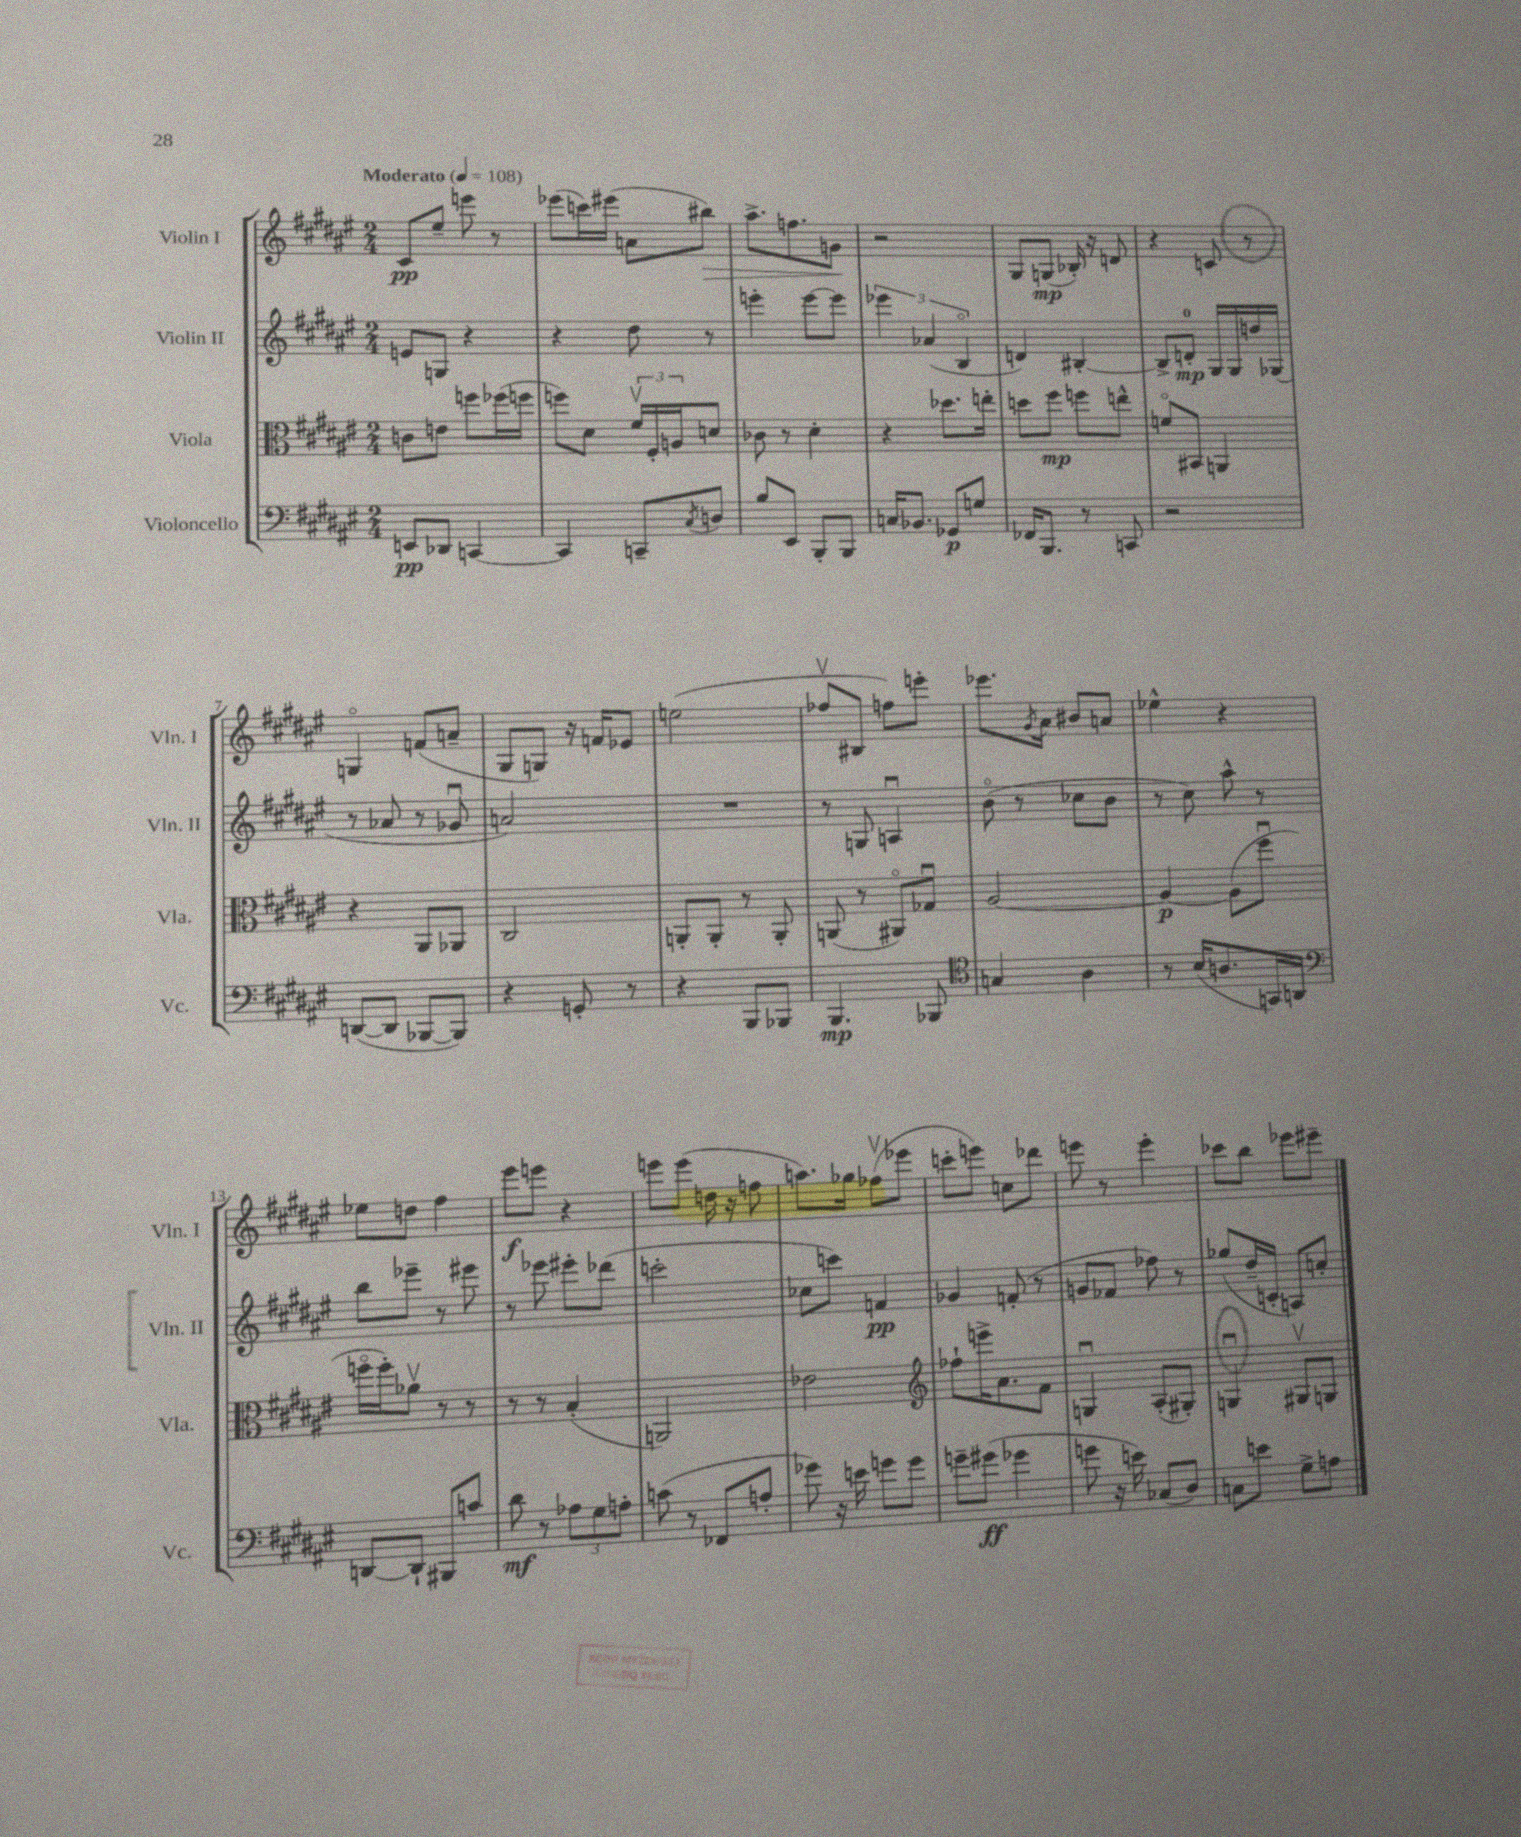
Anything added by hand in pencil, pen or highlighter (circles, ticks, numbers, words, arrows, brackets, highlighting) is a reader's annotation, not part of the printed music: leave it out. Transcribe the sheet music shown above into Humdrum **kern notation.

**kern	**kern	**kern	**kern
*staff4	*staff3	*staff2	*staff1
*clefF4	*clefC3	*clefG2	*clefG2
*k[f#c#g#d#a#e#]	*k[f#c#g#d#a#e#]	*k[f#c#g#d#a#e#]	*k[f#c#g#d#a#e#]
*M2/4	*M2/4	*M2/4	*M2/4
*MM108	*MM108	*MM108	*MM108
8EE	8c	8e	8c#
8DD-	8e	8G	8ee#~
[4CC	8ff	4r	8eee
.	(16ff-	.	8r
.	16ff	.	.
=	=	=	=
4CC]	8ff)	4r	(8eee-
.	8d#	.	16ccc)
.	.	.	(16eee#
8CC~	24f#v	8dd#	8a
.	24F#'	.	.
.	24A	.	.
8qC#	.	.	.
8D	8d	8r	8bb#)
=	=	=	=
8B	8c-	4eee'	8.aa#^
8EE#	8r	.	.
.	.	.	8.ff
8BBB'	4d#'	[8eee	.
8BBB	.	8eee]	8g
=	=	=	=
16C	4r	6eee-	2r
8.BB-	.	.	.
.	.	(6a-	.
8GG-	8.dd-	.	.
.	.	6Bo	.
8G	.	.	.
.	16ee'	.	.
=	=	=	=
16FF-	8dd	4d)	8G#
8.BBB	.	.	.
.	8ff#	.	(8G
8r	8ff	[4B#'	16B-')
.	.	.	16r
8CC	8ee^^	.	8d
=	=	=	=
2r	8fo	8B#^]	4r
.	8BB#	8d'	.
.	4AA	16G#	8c
.	.	16G#	.
.	.	16dd	8r
.	.	(16G-	.
=	=	=	=
([8DD	4r	8r	4Go
8DD]	.	8a-	.
[8BBB-	8AA#	8r	(8f
8BBB-])	8AA-	8g-u	8a~
=	=	=	=
4r	2C#	2a)	8G#
.	.	.	8G)
8GG'	.	.	16r
.	.	.	16f
8r	.	.	8e-
=	=	=	=
4r	8AA'	2r	(2ee
.	8AA'	.	.
8BBB	8r	.	.
8BBB-	8AA'	.	.
=	=	=	=
4.BBB	(8AA	8r	8ff-v
.	8r	8G	8B#
.	8AA#o)	4Au	8ff)
8BBB-	8G-u	.	8eee'
=	=	=	=
*clefC4	*	*	*
4G	[2A#	(8bo	8.eee-
.	.	8r	.
.	.	.	8qg#
.	.	.	16a#
4A#	.	8cc-	8b#
.	.	8b	8a
=	=	=	=
8r	4A#_	8r	4ee-^^
(16B	.	8cc#)	.
8.A	.	.	.
.	(8A#]	8aa#^^	4r
16GG)	8ff#u	8r	.
16AA	.	.	.
=	=	=	=
*clefF4	*	*	*
[8DD	16ffo	8bb	8ee-
.	16ff')	.	.
8DD`]	8a-v	8eee-~	8dd
8BBB#	8r	8r	4ff#
8c	8r	8eee#	.
=	=	=	=
8d#	8r	8r	8eee#
8r	8r	8eee-	8eee
12A-	(4B'	8eee#'	4r
12G#	.	.	.
.	.	(8ddd-	.
12A'	.	.	.
=	=	=	=
(8c	2AA)	2ccc'	8eee
8r	.	.	(8eee
8FF-	.	.	16dd
.	.	.	16r
8A'	.	.	8ff
=	=	=	=
8g-)	2e-	8cc-	8.aa)
16r	.	8ccc)	.
16e	.	.	16gg-
8g	.	4f	(8ff-v
8g	.	.	8eee-
=	=	=	=
*	*clefG2	*	*
8g~	8ff-`	4g-	8ccc'
(8g#	16eee^	.	8eee)
.	8.a#	.	.
4g-	.	(8f'	8cc
.	8f#	8r	8ddd-
=	=	=	=
8g	4Gu	8g	8eee
16r	.	8f-	8r
16e)	.	.	.
(8C-	(8A#'	8ff-)	4eee'
8D#)	8G#')	8r	.
=	=	=	=
8C	4Gu	(8gg-	8ccc-
8e	.	16dd#~	8bb
.	.	16c'	.
8G#^	8G#v	8A)	8eee-
8A	8G	8cc'	8eee#~
==	==	==	==
*-	*-	*-	*-
